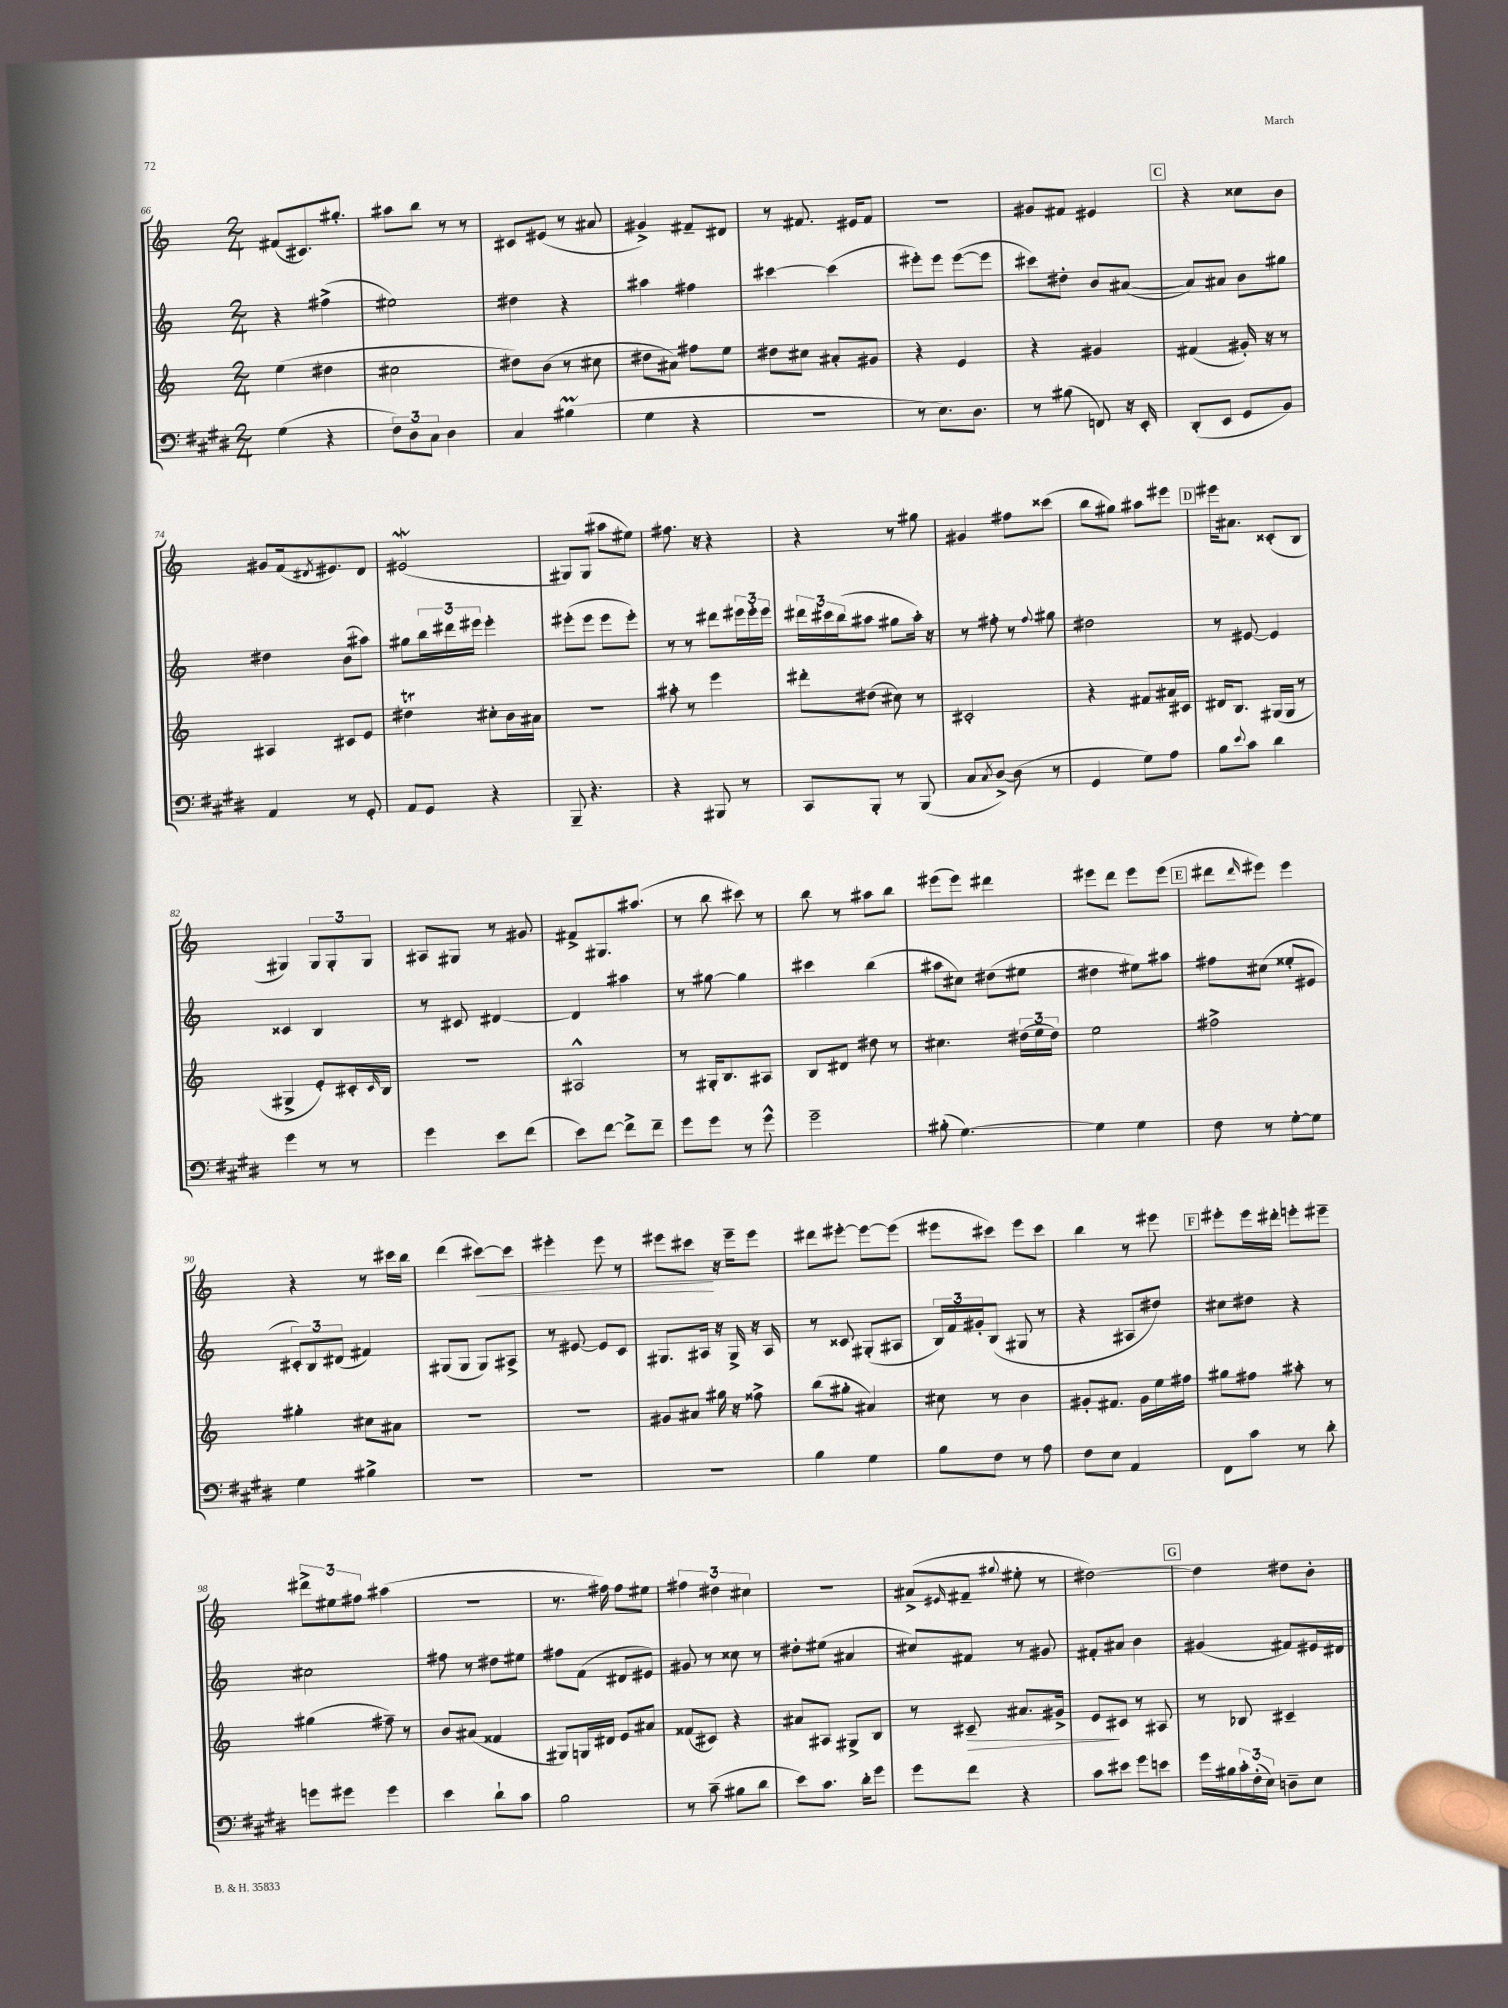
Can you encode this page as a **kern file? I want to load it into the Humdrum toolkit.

**kern	**kern	**kern	**kern
*staff4	*staff3	*staff2	*staff1
*clefF4	*clefG2	*clefG2	*clefG2
*k[f#c#g#d#]	*k[]	*k[]	*k[]
*M2/4	*M2/4	*M2/4	*M2/4
(4G#	(4ee	4r	(8f#
.	.	.	8.c#)
4r	4dd#	(4ff#^	.
.	.	.	8.gg#'
=	=	=	=
12F#)	2cc#	2ee#)	8aa#
12D#	.	.	.
.	.	.	8bb
12C#	.	.	.
4D#	.	.	8r
.	.	.	8r
=	=	=	=
4C#	8dd#)	4dd#	8c#
.	(8b	.	(8e#
(4B#	8r	4r	8r
.	8cc#	.	8a#
=	=	=	=
4G#	8dd#	4aa#	4g#^)
.	8a#)	.	.
4r	8ff#	4ff#	8f#~
.	8ee	.	8d#
=	=	=	=
2r	8dd#	[4ccc#	8r
.	8cc#	.	8.f#
.	8a#'	(4ccc#]	.
.	.	.	16e#
.	8g#	.	8f#
=	=	=	=
8r	4r	8eee#')	2r
8.E)	.	8eee#	.
.	4e	([8eee#	.
8.D#	.	.	.
.	.	8eee#]	.
=	=	=	=
8r	4r	8ccc#)	8g#
(8B#	.	8dd#'	8f#
8FF)	4g#	8b	4e#
16r	.	([8a#	.
16EE'	.	.	.
=	=	=	=
(8DD#'	(4f#	8a#])	4r
8EE	.	8a#	.
8GG#	16g#')	8b	8cc##
.	16r	.	.
8BB)	8r	8gg#	8b
=	=	=	=
4AA	4A#	4dd#	8g#
.	.	.	(16f
.	.	.	8qd#
.	.	.	8.e#)
8r	8c#	(8b	.
8GG#'	8e	8aa#)	8d#
=	=	=	=
8AA	4dd#	8gg#	(2e#
8GG#	.	24bb	.
.	.	24ddd#	.
.	.	24eee#	.
4r	8cc#'	4eee#'	.
.	16b	.	.
.	16a#	.	.
=	=	=	=
8BBB~	2r	(8eee#'	8G#)
4.r	.	8eee#	(8G#
.	.	8eee#	8aa#
.	.	8eee#')	8ee#)
=	=	=	=
4r	8aa#'	8r	8.ff#
.	8r	8r	.
.	.	.	16r
8BBB#	4eee	8ddd#	4r
8r	.	24eee#	.
.	.	24eee#'	.
.	.	24eee#	.
=	=	=	=
8CC#	8ddd#'	24ddd#	4r
.	.	24ccc#	.
.	.	(24bb	.
8BBB'	(8dd#	8aa#	.
8r	8cc#)	8gg#	8r
(8BBB	8r	16aa#')	8gg#
.	.	16r	.
=	=	=	=
8C#	2c#'	8r	4g#
8qC#	.	.	.
[8D#^)	.	8ff#'	.
(8D#]	.	8r	8ff#
.	.	8qqff#	.
8r	.	8gg#	(8ccc##
=	=	=	=
4GG#	4r	2dd#	8bb
.	.	.	8gg#)
8G#)	8f#	.	8aa#
8A	16a#	.	8eee#
.	16c#	.	.
=	=	=	=
8B	16d#	8r	16eee#
.	8.B	.	8.a#
8qqe	.	.	.
8c#	.	[8e#	.
4d#	(16G#	4e#]	(8c##'
.	16G#	.	.
.	8r	.	8B
=	=	=	=
4g#	4G#^	4c##	4G#)
8r	8e')	4B	12G#
.	.	.	12G#'
8r	16c#'	.	.
.	.	.	12G#
.	16qqc#	.	.
.	16B	.	.
=	=	=	=
4g#	2r	8r	8A#
.	.	8c#	8G#
8e	.	[4d#	8r
(8f#	.	.	8g#
=	=	=	=
8e)	2A#^^	4d#]	8f#^
[8f#	.	.	8.G#
8f#^]	.	4aa#	.
.	.	.	(8.aa#
8f#~	.	.	.
=	=	=	=
8g#	8r	8r	8r
8g#	16G#'	[8gg#	8bb
.	8.B	.	.
8r	.	4gg#]	8ccc#)
8g#^^	8A#	.	8r
=	=	=	=
2g#~	8B	4ccc#	8bb
.	8d#	.	8r
.	8dd#	(4bb	8aa#
.	8r	.	8bb
=	=	=	=
(8B#'	4.cc#	8aa#	(8eee#
[4.G#)	.	8cc#)	8eee#)
.	.	(8dd#	4ddd#
.	(24dd#	8ee#	.
.	24ee	.	.
.	24dd#)	.	.
=	=	=	=
4G#]	2ee	4dd#	8eee#
.	.	.	8ddd
4G#	.	8ee#)	8eee#
.	.	8aa#	(8eee#
=	=	=	=
8F#	2ff#^	8ff#	8ddd#
.	.	.	16qqddd#
8r	.	(8cc#	8eee#)
[8G#'	.	8ee##'	4eee#
8G#]	.	8e#	.
=	=	=	=
4G#	4gg#'	12c#')	4r
.	.	12B	.
.	.	(12d#	.
4B#^	8cc#	4f#)	8r
.	8a#	.	16ccc#
.	.	.	16bb
=	=	=	=
2r	2r	(8G#	(4ddd
.	.	8G#	.
.	.	8G#)	[8ccc#)
.	.	8A#^	8ccc#]
=	=	=	=
2r	2r	8r	4eee#'
.	.	[8e#	.
.	.	8e#]	8eee#
.	.	8c	8r
=	=	=	=
2r	8g#	8.G#	8eee#
.	8a#	.	8ccc#
.	.	16A#	.
.	16gg#	16r	16r
.	16r	16G#^	16eee#~
.	8ff##^	16r	8eee#
.	.	16A#	.
=	=	=	=
4B	(8bb	8r	8ddd#
.	8gg#'	8c##	[8eee#'
4G#	4a#)	(8G#'	8eee#_
.	.	8A#	(8eee#]
=	=	=	=
8B	8cc#	24B)	8eee#
.	.	24f	.
.	.	24g#'	.
8F#	8r	(8B	8ccc#)
8r	4b	8G#	8eee#
8A	.	8r	8ccc#
=	=	=	=
8F#	8g#'	4r	4bb
8E	8.f#	.	.
4AA	.	8A#	8r
.	16g#	.	.
.	16ee	8dd#)	8eee#
.	16ff#	.	.
=	=	=	=
8FF#	8gg#	8cc#	8eee#'
8c#	8ff#	8dd#	16eee#
.	.	.	16ddd#'
8r	8aa#'	4r	8eee'
8d#'	8r	.	8eee#~
=	=	=	=
8g	(4gg#	2cc#	12ddd#^
.	.	.	12ee#
8g#	.	.	.
.	.	.	12ff#
4g#	8ff#~)	.	(4aa#
.	8r	.	.
=	=	=	=
4e	8b	8ff#	2r
.	(8a#	8r	.
8d#`	4f##	8dd#	.
8c#	.	8ee#	.
=	=	=	=
2B	8G#)	8ff#	8.r
.	16G	(8f	.
.	16d#	.	16ff#)
.	8e	8d#	8ff#
.	8a#	8e#)	8ee#
=	=	=	=
8r	(8f##	8g#	6ff#
(8c#~	8c#)	8r	.
.	.	.	6dd#
8B#	4r	8cc##	.
.	.	.	6cc#
8d#	.	8r	.
=	=	=	=
8e)	8a#	8dd#'	2r
8.c#	8A#	(8ee#	.
.	8G#^	4a#	.
16d#'	.	.	.
8g#	8B	.	.
=	=	=	=
8g#	8r	8cc#)	(8a#^
.	.	.	16qqe#
8f#	8c#~	8f#	8f#~
.	.	.	8qqgg#
4r	8.a#	8r	8ee#'
.	.	8g#	8r
.	16g#^	.	.
=	=	=	=
8c#	8e	8f#'	[2dd#)
8e#	8c#	8a#	.
8g#	8r	4b	.
8e	8A#	.	.
=	=	=	=
16g#	8r	(4g#	4dd#]
16B#	.	.	.
24c#'	8B-	.	.
(24F#'	.	.	.
24E)	.	.	.
8D~	4c#~	8f#)	8dd#
8E	.	16e#	8b'
.	.	16d#	.
==	==	==	==
*-	*-	*-	*-
